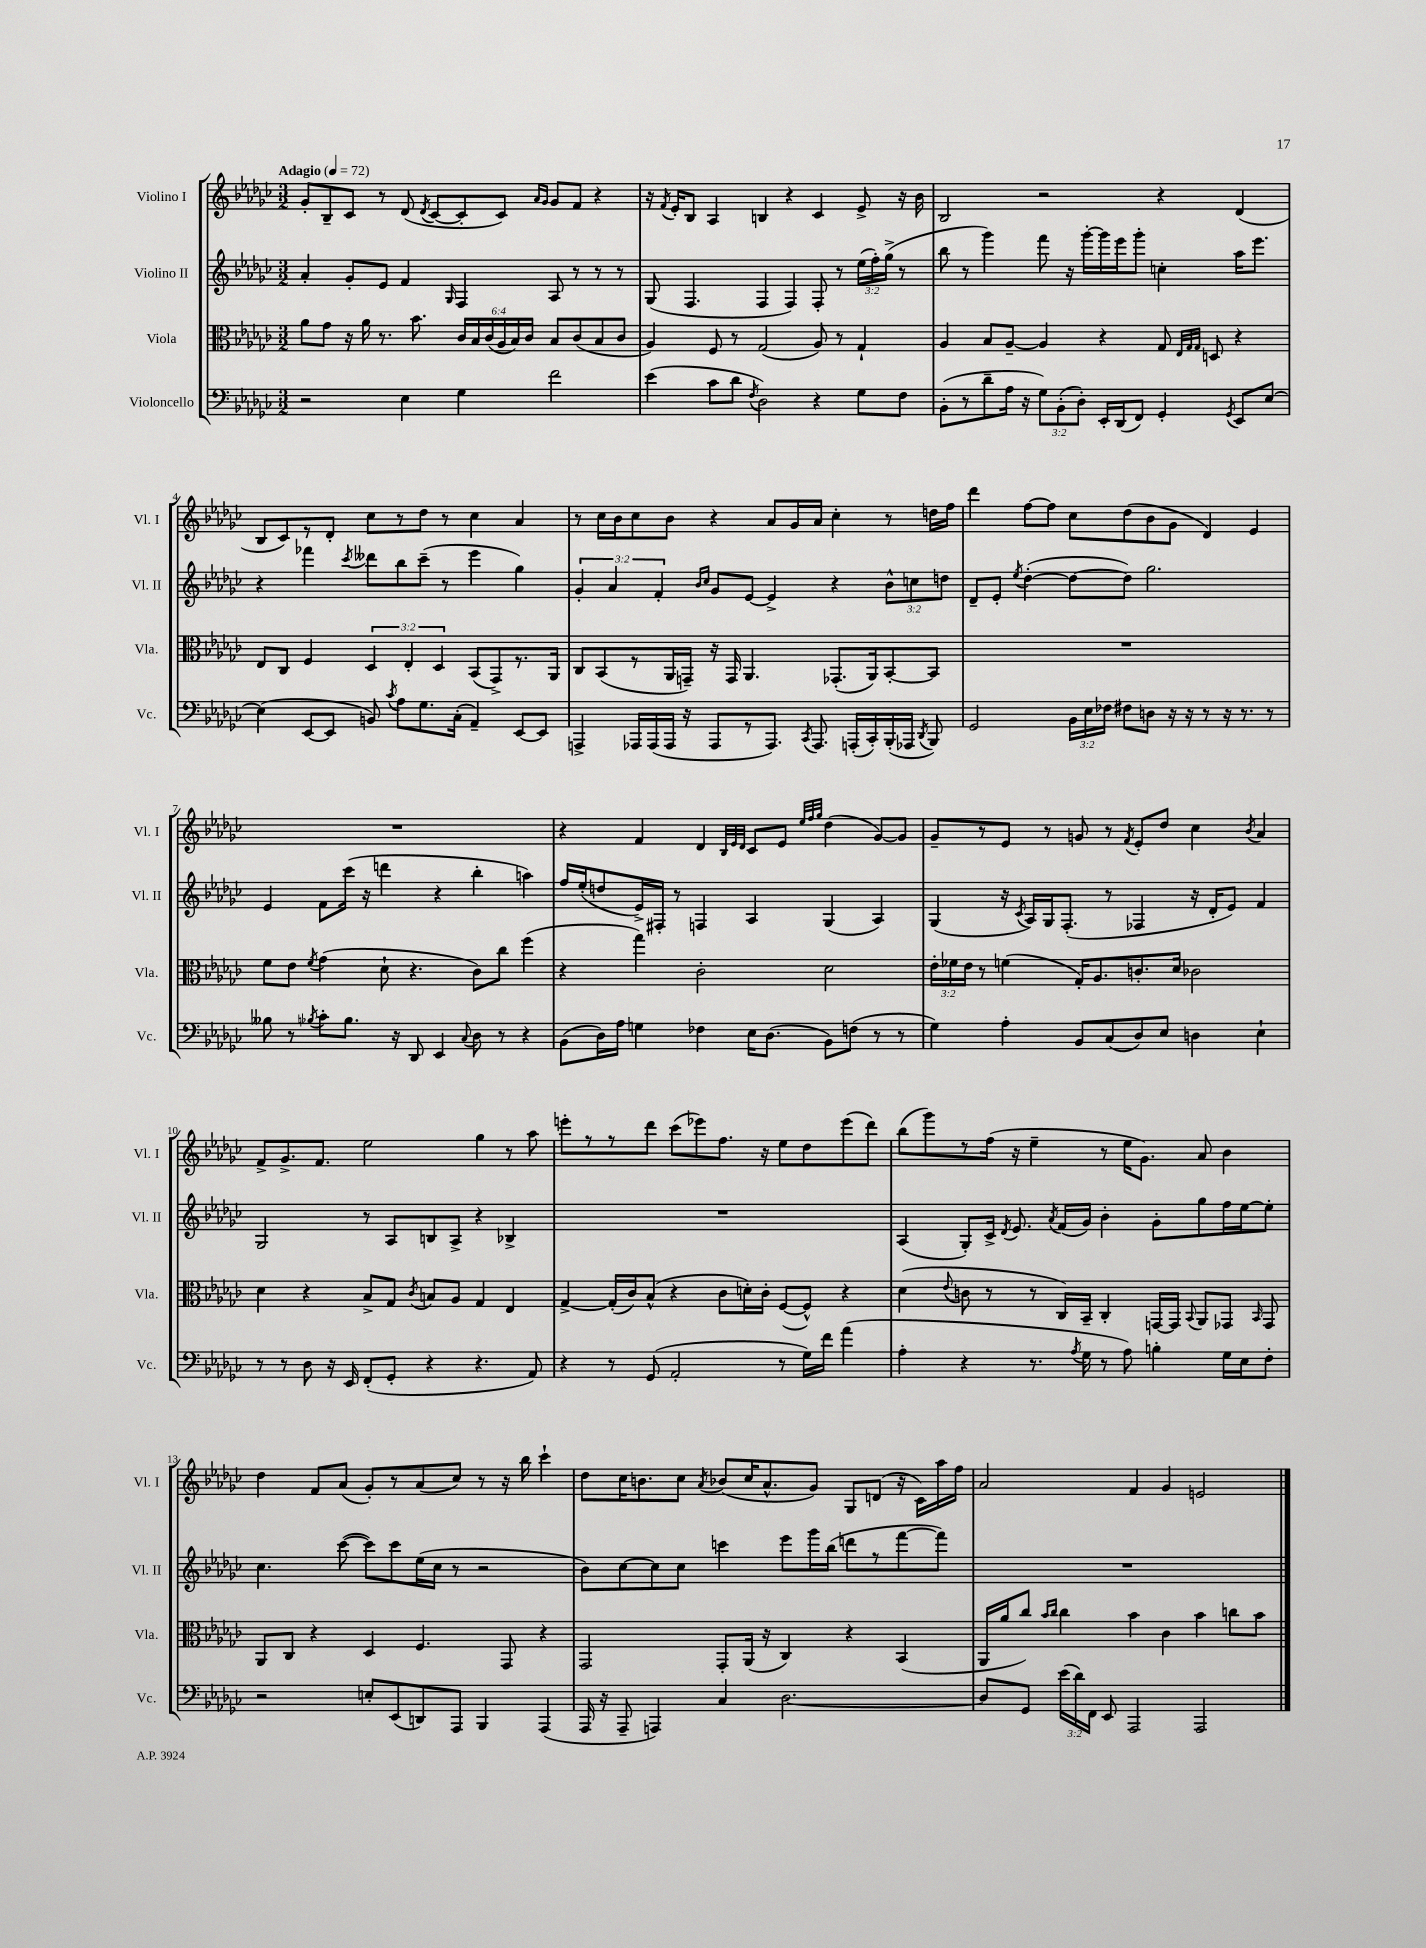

**kern	**kern	**kern	**kern
*staff4	*staff3	*staff2	*staff1
*clefF4	*clefC3	*clefG2	*clefG2
*k[b-e-a-d-g-c-]	*k[b-e-a-d-g-c-]	*k[b-e-a-d-g-c-]	*k[b-e-a-d-g-c-]
*M3/2	*M3/2	*M3/2	*M3/2
*MM72	*MM72	*MM72	*MM72
2r	8a-	4a-'	8g-'
.	8g-	.	8B-~
.	16r	8g-'	8c-
.	16a-	.	.
.	8.r	8e-	8r
4E-	.	4f	(8d-
.	8.b-	.	.
.	.	.	8qd-
.	.	.	[8c-
.	.	16qqG-	.
4G-	24c-	4F	8c-']
.	24B-	.	.
.	(24c-	.	.
.	24A-	.	8c-)
.	24B-)	.	.
.	24c-	.	.
.	.	.	16qqa-
.	.	.	16qqg-
2f	8B-	8A-	8g-
.	(8c-	8r	8f
.	8B-	8r	4r
.	8c-	8r	.
=	=	=	=
(4e-	4A-)	(8G-	16r
.	.	.	8qf
.	.	.	16e-'
.	.	4.F	8B-
8c-	8F	.	4A-
8d-	8r	.	.
8qF	.	.	.
2D-)	(2G-	4F	4B
.	.	4F)	4r
4r	8A-)	8F'	4c-
.	8r	8r	.
8G-	4G-`	(24ee-	8e-^
.	.	24ff')	.
.	.	(24gg-^	.
8F	.	8r	16r
.	.	.	16b-
=	=	=	=
(8BB-'	4A-	8bb-	2B-
8r	.	8r	.
8d-~	8B-	4ggg-)	.
16A-	[8A-~	.	.
16r	.	.	.
12G-)	4A-]	8fff	2r
(12BB-'	.	.	.
.	.	16r	.
12D-')	.	.	.
.	.	[16ggg-'	.
16EE-'	4r	16ggg-]	.
(16DD-	.	16eee-	.
8FF)	.	8ggg-'	.
4GG-'	8G-	4cc'	4r
.	32qqE-	.	.
.	32qqG-	.	.
.	32qqG-	.	.
.	8D	.	.
8qGG-	.	.	.
8EE-	4r	16aa-	(4d-
.	.	8.eee-	.
[8E-	.	.	.
=	=	=	=
(4E-]	8E-	4r	8B-
.	8C-	.	8c-)
[8EE-	4F	4fff-	8r
8EE-]	.	.	8d-'
.	.	8qccc-	.
8BB)	6D-	8ddd--	8cc-
8qc-	.	.	.
8A-	.	8bb-	8r
.	6E-'	.	.
8.G-	.	(8ccc-~	8dd-
.	6D-	.	.
.	.	8r	8r
(16C-'	.	.	.
4AA-~)	(8BB-	4eee-	4cc-
.	8GG-^)	.	.
[8EE-	8.r	4gg-)	4a-
8EE-]	.	.	.
.	16AA-	.	.
=	=	=	=
4AAA^	8C-	6g-'	8r
.	(8BB-	.	16cc-
.	.	6a-	.
.	.	.	16b-
16AAA-	8r	.	8cc-
(16AAA-	.	.	.
.	.	6f'	.
16AAA-	16AA-	.	8b-
16r	16GG~)	.	.
.	.	16qqb-	.
.	.	16qqcc-	.
8AAA-	16r	8g-	4r
.	16GG	.	.
8r	4.AA-	[8e-	.
8.AAA-)	.	4e-^]	8a-
.	.	.	16g-
8qCC-	.	.	.
8.AAA-	.	.	16a-
.	(8.GG-'	4r	4cc-'
(16AAA'	.	.	.
16CC-')	16AA-)	.	.
(16BBB-'	[8BB-'	12b-^^	8r
16AAA-	.	.	.
.	.	12cc	.
8qDD-	.	.	.
8BBB-)	8BB-]	.	16dd
.	.	12dd	.
.	.	.	16ff
=	=	=	=
2GG-	1.r	8d-~	4ddd-
.	.	8e-'	.
.	.	8qee-	.
.	.	([4dd-'	[8ff
.	.	.	8ff]
24BB-	.	8dd-_	8cc-
24E-	.	.	.
24F-	.	.	.
8F#	.	8dd-])	(8dd-
8D	.	2.gg-	8b-
16r	.	.	8g-
16r	.	.	.
8r	.	.	4d-)
16r	.	.	.
8.r	.	.	.
.	.	.	4e-
8r	.	.	.
=	=	=	=
8B--	8f	4e-	1.r
8r	8e-	.	.
8qB-	8qf	.	.
8c-'	(4g-	8f	.
8.B-	.	(16ccc-	.
.	.	16r	.
.	8d-`	4ddd	.
16r	.	.	.
8DD-	4.r	.	.
4EE-	.	4r	.
8qqC-	.	.	.
8D-	8c-)	4bb-'	.
8r	8cc-	.	.
4r	(4ff	4aa)	.
=	=	=	=
(8BB-	4r	16ff	4r
.	.	(16ee-'	.
16D-)	.	8dd	.
16A-	.	.	.
4G	4gg-)	16e-^)	4f
.	.	16F#'	.
.	.	8r	.
4F-	2c-'	4F	4d-
.	.	.	32qqB-
.	.	.	32qqe-
.	.	.	32qqd-
16E-	.	4A-	8c-
(8.D-	.	.	.
.	.	.	8e-
.	.	.	32qqee-
.	.	.	32qqff
.	.	.	32qqgg-
8BB-)	2d-	(4G-	(4dd-
(8F	.	.	.
8r	.	4A-)	[8g-)
8r	.	.	8g-]
=	=	=	=
4G-)	24e-'	(4G-	8g-~
.	24f-	.	.
.	24e-	.	.
.	8r	.	8r
4A-'	(4f	16r	8e-
.	.	8qc-	.
.	.	16A-)	.
.	.	16G-	8r
.	.	(8.F'	.
8BB-	16G-')	.	8g
.	8.A-	.	.
(8C-	.	8r	8r
.	.	.	8qf
8D-)	8.c'	4F-	8e-'
8E-	.	.	8dd-
.	16d-	.	.
4D	2c-	16r	4cc-
.	.	16d-'	.
.	.	8e-)	.
.	.	.	8qb-
4E-`	.	4f	4a-
=	=	=	=
8r	4d-	2G-	8f^
8r	.	.	8.g-^
8D-	4r	.	.
.	.	.	8.f
16r	.	.	.
16EE-	.	.	.
(8FF'	8B-^	8r	2ee-
8GG-'	8G-	8A-	.
.	8qc-	.	.
4r	8B	8B	.
.	8A-	8A-^	.
4.r	4G-	4r	4gg-
.	4E-	4B-^	8r
8AA-)	.	.	8aa-
=	=	=	=
4r	[4G-^	1.r	8eee'
.	.	.	8r
8r	(16G-']	.	8r
.	16c-)	.	.
(8GG-	(8B-^^	.	8ddd-
2AA-'	4r	.	(8ccc-
.	.	.	8eee-)
.	8c-	.	8.ff
.	16d')	.	.
.	16c-'	.	16r
8r	([8F	.	8ee-
16G-)	8F^^])	.	8dd-
16f	.	.	.
(4a-	4r	.	(8eee-
.	.	.	8ddd-)
=	=	=	=
4A-'	(4d-	(4A-	(8bb-
.	.	.	8ggg-)
.	8qqe-	.	.
4r	8c	8G-')	8r
.	8r	16c-^	(16ff
.	.	8qd-	.
.	.	8.e-	16r
8.r	8r	.	4ee-~
.	.	8qa-	.
.	16C-)	(16f	.
8qA-	.	.	.
16G-	16BB-~	16g-)	.
8r	4C-'	4b-'	8r
8A-)	.	.	16ee-
.	.	.	8.g-)
4B'	[16GG	8g-'	.
.	16GG]	.	.
.	8qqBB-	.	.
.	8AA-	8gg-	8a-
16G-	8GG-	16ff	4b-
16E-	.	[16ee-	.
.	16qqBB-	.	.
8F'	8GG-	8ee-']	.
=	=	=	=
2r	8AA-	4.cc-	4dd-
.	8C-	.	.
.	4r	.	8f
.	.	([8ccc-	(8a-
8E'	4D-	8ccc-])	8g-')
(8EE-	.	8ccc-	8r
8DD)	4.F	(16ee-	(8a-
.	.	16cc-	.
8AAA-	.	8r	8cc-)
4BBB-	.	2r	8r
.	8GG-	.	16r
.	.	.	16bb-
(4AAA-	4r	.	4ccc-`
=	=	=	=
16AAA-	2GG-	8b-)	8dd-
16r	.	.	.
8AAA-~	.	[8cc-	16cc-
.	.	.	8.b
4AAA)	.	8cc-]	.
.	.	8cc-	8cc-
.	.	.	8qa-
4C-	8GG-'	4ccc	(8b-
.	(16AA-	.	16cc-
.	16r	.	8.a-^^
[2.D-	4C-)	8eee-	.
.	.	16ggg-	8g-)
.	.	(16bb-	.
.	4r	8ddd	8G-
.	.	8r	(8d
.	(4BB-	[8fff	16r
.	.	.	16c-)
.	.	8fff])	16aa-
.	.	.	16ff
=	=	=	=
8D-]	16AA-	1.r	2a-
.	16a-	.	.
8GG-	8cc-)	.	.
.	16qqb-	.	.
.	16qqcc-	.	.
(24e-	4cc-	.	.
24d-)	.	.	.
24FF	.	.	.
8EE-	.	.	.
2AAA-	4b-	.	4f
.	4c-	.	4g-
2AAA-	4b-	.	2e
.	8cc	.	.
.	8b-	.	.
==	==	==	==
*-	*-	*-	*-
